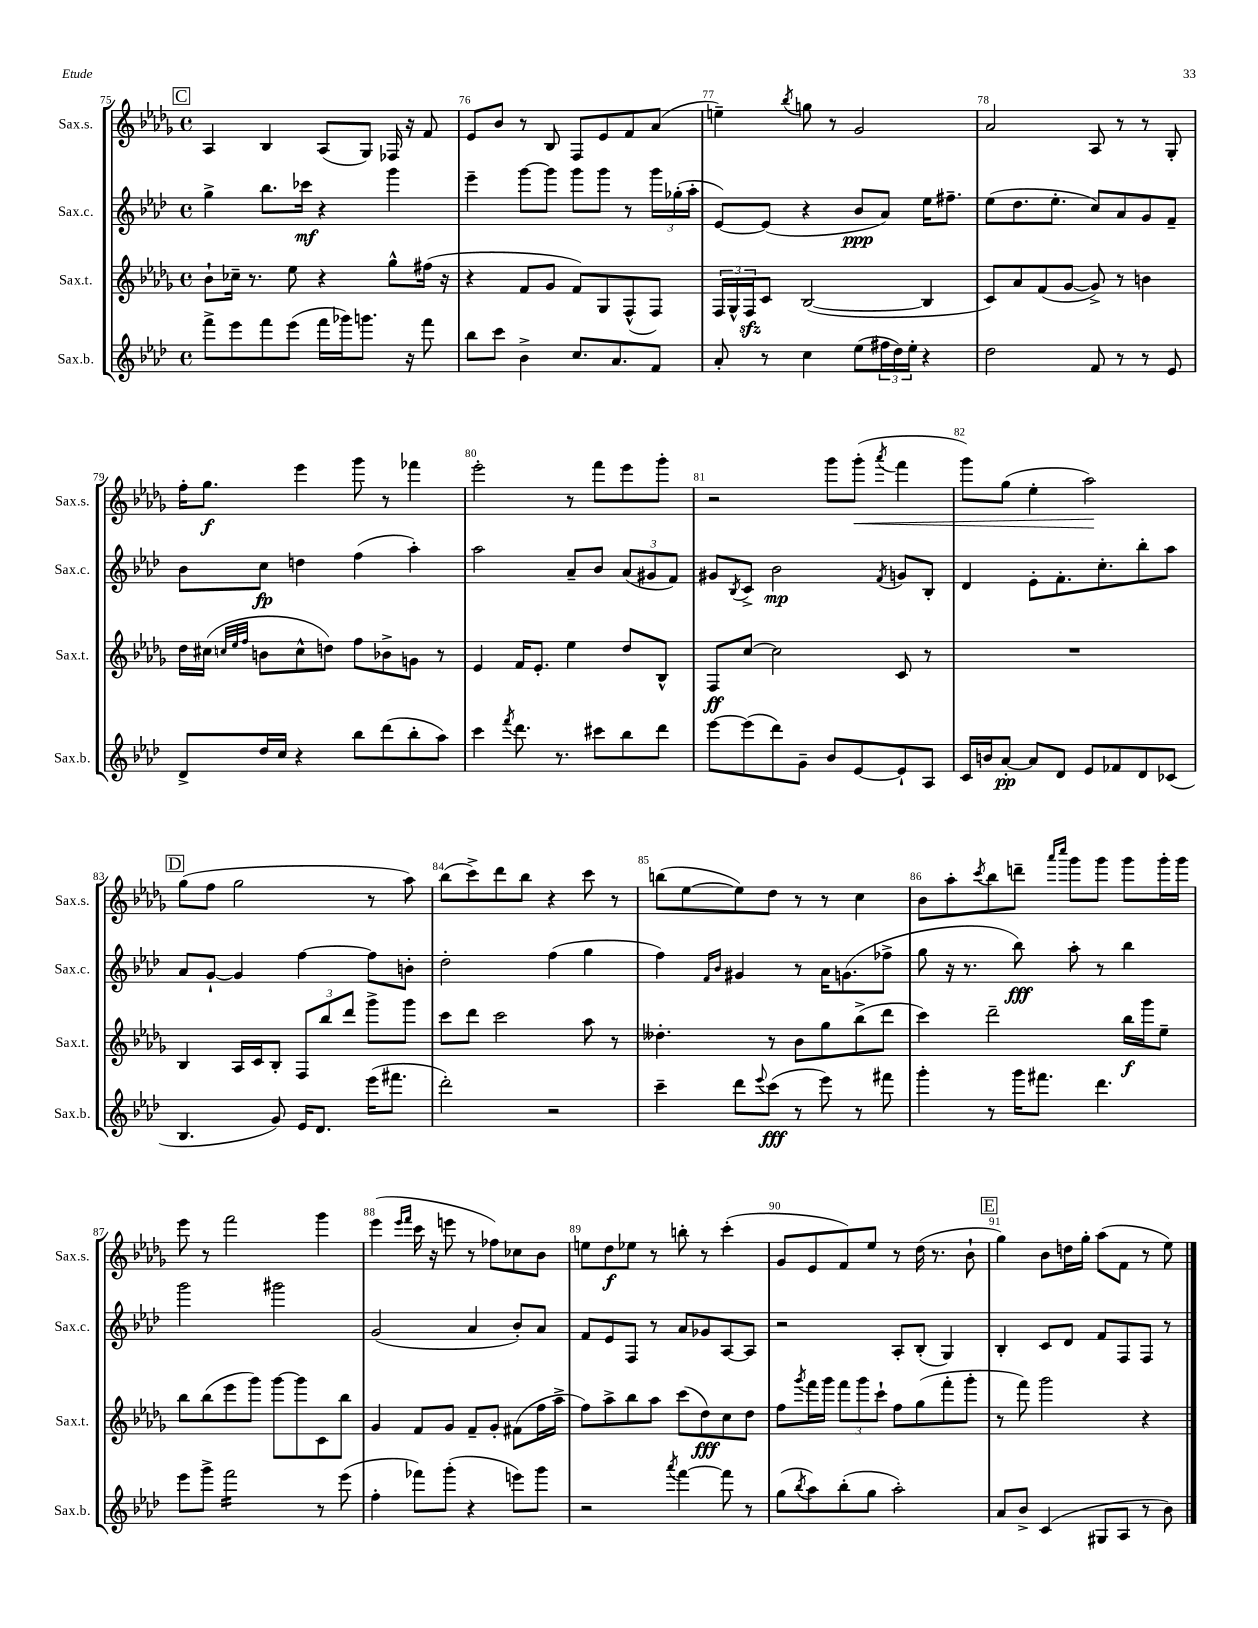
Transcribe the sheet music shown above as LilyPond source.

<<
\new StaffGroup <<
\new Staff = "s0" \with { instrumentName = "Sax.s." shortInstrumentName = "Sax.s." } {
    \clef treble \key des \major \defaultTimeSignature \time 4/4
    \mark \markup { \box "C" } aes4 bes4 aes8( ges8) fes16 r16 f'8 |
    ees'8 bes'8 r8 bes8 f8 ees'8 f'8 aes'8( |
    e''4--) \acciaccatura { bes''8 } g''8 r8 ges'2 |
    aes'2 aes8 r8 r8 ges8-. |
    f''16-. ges''8.\f ees'''4 ges'''8 r8 fes'''4 |
    ees'''2-. r8 f'''8 ees'''8 ges'''8-. |
    r2 ges'''8 ges'''8-.\<( \acciaccatura { aes'''8 } f'''4 |
    ges'''8) ges''8( ees''4-. aes''2\!) |
    \mark \markup { \box "D" } ges''8( f''8 ges''2 r8 aes''8) |
    bes''8( c'''8->) des'''8 bes''8 r4 c'''8 r8 |
    b''8( ees''8~ ees''8) des''8 r8 r8 c''4 |
    bes'8 aes''8-. \acciaccatura { c'''8 } bes''8 d'''8-- \grace { aes'''16 c''''16 } ges'''8 ges'''8 ges'''8 ges'''16-. ges'''16 |
    ees'''8 r8 f'''2 ges'''4 |
    ees'''4( \grace { ees'''16 f'''16 } c'''16 r16 e'''8 r8 fes''8) ces''8 bes'8 |
    e''8 des''8\f ees''8 r8 b''8-. r8 c'''4-.( |
    ges'8 ees'8 f'8) ees''8 r8 des''16( r8. bes'8-! |
    \mark \markup { \box "E" } ges''4) bes'8 d''16 ges''16-. aes''8( f'8 r8 ees''8) \bar "|." |
}
\new Staff = "s1" \with { instrumentName = "Sax.c." shortInstrumentName = "Sax.c." } {
    \clef treble \key aes \major \defaultTimeSignature \time 4/4
    \mark \markup { \box "C" } g''4-> bes''8. ces'''16\mf r4 g'''4 |
    ees'''4-- g'''8~ g'''8 g'''8 g'''8 r8 \tuplet 3/2 { g'''16 ges''16-.( aes''16-. } |
    ees'8~) ees'8( r4 bes'8\ppp aes'8) ees''16 fis''8.-- |
    ees''8( des''8. ees''8.-. c''8) aes'8 g'8 f'8-- |
    bes'8 c''8\fp d''4 f''4( aes''4-.) |
    aes''2 aes'8-- bes'8 \tuplet 3/2 { aes'8( gis'8 f'8) } |
    gis'8 \acciaccatura { bes8 } c'8-> bes'2\mp \acciaccatura { f'8 } g'8 bes8-. |
    des'4 ees'8-. f'8.-. c''8.-. bes''8-. aes''8 |
    \mark \markup { \box "D" } aes'8 g'8~-! g'4 f''4~ f''8 b'8-. |
    des''2-. f''4( g''4 |
    f''4) \grace { f'16 bes'16 } gis'4 r8 aes'16 g'8.( fes''8-> |
    g''8 r16 r8. bes''8\fff) aes''8-. r8 bes''4 |
    g'''2 gis'''2 |
    g'2( aes'4 bes'8-.) aes'8 |
    f'8 ees'8 f8 r8 aes'8 ges'8 aes8~ aes8 |
    r2 aes8-. bes8-.( g4) |
    \mark \markup { \box "E" } bes4-. c'8 des'8 f'8 f8 f8 r8 \bar "|." |
}
\new Staff = "s2" \with { instrumentName = "Sax.t." shortInstrumentName = "Sax.t." } {
    \clef treble \key des \major \defaultTimeSignature \time 4/4
    \mark \markup { \box "C" } bes'8-! ces''16-- r8. ees''8 r4 ges''8-^ fis''16( r16 |
    r4 f'8 ges'8 f'8) ges8 f8-^( f8) |
    \tuplet 3/2 { f16 ges16-^ f16\sfz } c'8 bes2~( bes4 |
    c'8) aes'8 f'8( ges'8~ ges'8->) r8 b'4 |
    des''16 cis''16( \grace { c''32 ees''32 f''32 } b'8 c''8-^ d''8) f''8 bes'8-> g'8 r8 |
    ees'4 f'16 ees'8.-. ees''4 des''8 bes8-^ |
    f8\ff c''8~ c''2 c'8 r8 |
    R1 |
    \mark \markup { \box "D" } bes4 aes16 c'16 bes8-. \tuplet 3/2 { f8 bes''8 des'''8 } ges'''8-> ges'''8 |
    c'''8 des'''8 c'''2 aes''8 r8 |
    deses''4.-. r8 bes'8 ges''8 bes''8->( des'''8 |
    c'''4) des'''2-- bes''16\f ges'''16 ees''8-- |
    bes''8 bes''8( ees'''8 ges'''8) ges'''8~ ges'''8 c'8 bes''8 |
    ges'4 f'8 ges'8 f'8-- ges'8-. fis'8( f''16 aes''16-> |
    f''8) aes''8-> bes''8 aes''8 c'''8( des''8\fff) c''8 des''8 |
    f''8 \acciaccatura { ges'''8 } f'''16 ges'''16 \tuplet 3/2 { f'''8 ges'''8 c'''8-! } f''8 ges''8( f'''8-. ges'''8-. |
    \mark \markup { \box "E" } r8 f'''8) ges'''2 r4 \bar "|." |
}
\new Staff = "s3" \with { instrumentName = "Sax.b." shortInstrumentName = "Sax.b." } {
    \clef treble \key aes \major \defaultTimeSignature \time 4/4
    \mark \markup { \box "C" } f'''8-> ees'''8 f'''8 ees'''8( f'''16 ges'''16) g'''8. r16 f'''8 |
    bes''8 c'''8 bes'4-> c''8. aes'8. f'8 |
    aes'8-. r8 c''4 ees''8( \tuplet 3/2 { fis''16 des''16) ees''16-. } r4 |
    des''2 f'8 r8 r8 ees'8 |
    des'8-> des''16 c''16 r4 bes''8 des'''8( bes''8-. aes''8) |
    c'''4 \acciaccatura { f'''8 } des'''8. r8. cis'''8 bes''8 des'''8 |
    ees'''8~ ees'''8( des'''8) g'8-- bes'8 ees'8~ ees'8-! aes8 |
    c'16 b'16 aes'8~-.\pp aes'8 des'8 ees'8 fes'8 des'8 ces'8( |
    \mark \markup { \box "D" } bes4. g'8) ees'16 des'8. ees'''16( fis'''8. |
    des'''2-.) r2 |
    c'''4-- des'''8 \appoggiatura { ees'''8 } c'''8\fff( r8 ees'''8) r8 fis'''8 |
    g'''4-. r8 g'''16 fis'''8. des'''4. |
    ees'''8 g'''8-> f'''2:16 r8 ees'''8( |
    f''4-. fes'''8) g'''8-.( r4 e'''8) g'''8 |
    r2 \acciaccatura { aes'''8 } f'''4~ f'''8 r8 |
    g''8( \acciaccatura { bes''8 } aes''8) bes''8-.( g''8 aes''2-.) |
    \mark \markup { \box "E" } aes'8 bes'8-> c'4( gis8 aes8 r8 bes'8) \bar "|." |
}
>>
>>
\layout { \context { \Score currentBarNumber = #75 \override BarNumber.break-visibility = ##(#f #t #t) barNumberVisibility = #all-bar-numbers-visible } }
